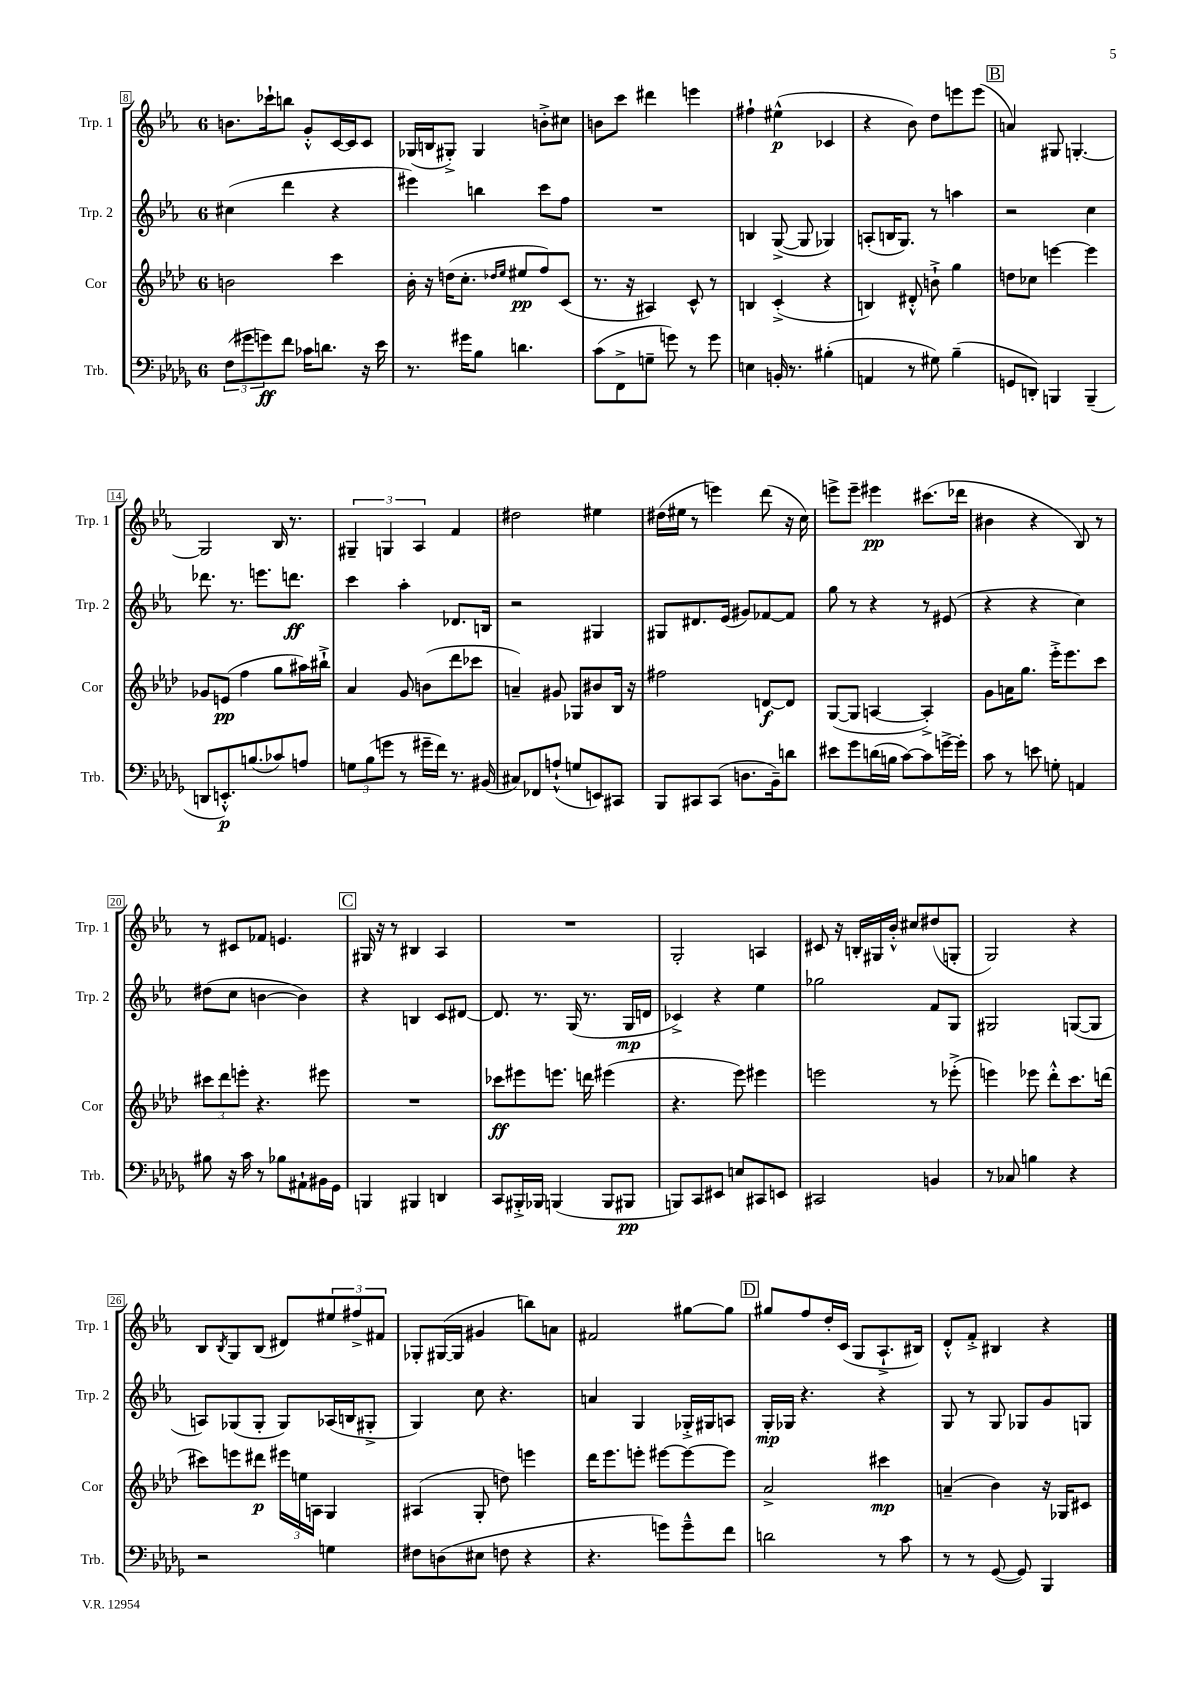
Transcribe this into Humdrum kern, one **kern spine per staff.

**kern	**kern	**kern	**kern
*staff4	*staff3	*staff2	*staff1
*clefF4	*clefG2	*clefG2	*clefG2
*k[b-e-a-d-g-]	*k[b-e-a-d-]	*k[b-e-a-]	*k[b-e-a-]
*M6/8	*M6/8	*M6/8	*M6/8
(12F\L	2b\	(4cc#\	8.b\L
12g#\	.	.	.
12g\)	.	.	.
.	.	.	16ccc-`\k
8f\J	.	4ddd\	8bb\J
16c-\LK	.	.	8g'^^/L
8.d\J	.	.	.
.	4ccc\	4r	[16c/L
.	.	.	16c/]J
16r	.	.	8c/J
16e-\	.	.	.
=	=	=	=
8.r	16b-'\	4eee#\)	(16G-/LL
.	16r	.	16B/J
.	(16dd\LK	.	8G#'^/J)
16g#\LK	8.cc'\J	.	.
8B-\J	.	4bb\	4G#/
.	16qqdd-/LL	.	.
.	16qqee-/JJ	.	.
4.d\	8ee#/L	.	.
.	8ff/)	8ccc\L	8b'^\L
.	(8c/J	8ff\J	8cc#\J
=	=	=	=
(8c\L	8.r	2.r	8b\L
8FF^\	.	.	8ccc\J
.	16r	.	.
8G~\J	4A#/)	.	4ddd#\
8g\)	.	.	.
8r	8c^^/	.	4eee\
8g\	8r	.	.
=	=	=	=
4E\	4B/	4B/	4ff#`\
16BB'/	(4c'^/	([8G^/	(4ee#^^\
8.r	.	.	.
.	.	8G/]	.
(4B#'\	4r	4G-/)	4c-/
=	=	=	=
4AA/	4B/)	(8A'/L	4r
.	.	16B/K	.
.	.	8.G/J)	.
8r	8d#'^^/	.	8b-\)
8G#\)	8b`^\	8r	8dd\L
(4B-~\	4gg\	4aa\	8eee\
.	.	.	(8eee\J
=	=	=	=
8GG/L	8dd\L	2r	4a/)
8DD'/J)	8cc-\J	.	.
4BBB/	[4eee\	.	8G#/
.	.	.	[4.G'/
(4BBB~/	4eee\]	4cc\	.
=	=	=	=
8DD/L	8g-/L	8.ddd-\	2G/]
8.EE'^^/)	(8e/J	.	.
.	.	8.r	.
.	4ff\	.	.
(8.B/	.	.	.
.	.	8.eee\L	.
8c-/)	8gg\L	.	16B-/
.	.	8.ddd\J	8.r
8A/J	16aa#\L)	.	.
.	16bb#`^\JJ	.	.
=	=	=	=
12G\L	4a-/	4ccc\	6G#~/
(12B-\	.	.	.
12g\J	.	.	6G/
8r	8g/	4aa-'\	.
.	.	.	6A-/
16g#~\LL	(8b\L	.	.
16f\JJ)	.	.	.
8.r	8ddd-\	8.d-/L	4f/
.	8ccc-\J	.	.
(16BB#/	.	16B/Jk	.
=	=	=	=
8C#/L)	4a~/)	2r	2dd#\
8FF-/	.	.	.
(8A`^^/J	8g#/	.	.
8G/L	8G-/L	.	.
8EE/)	8b#/	4G#/	4ee#\
8CC#/J	16B-/Jk	.	.
.	16r	.	.
=	=	=	=
8BBB-/L	2ff#\	8G#/L	(16dd#\LL
.	.	.	16ee#\JJ
8CC#/	.	8.d#/	8r
(8CC#/J	.	.	4eee\)
.	.	(16e-/Jk	.
8.D\L	.	8g#/L)	.
.	[8d/L	[8f-/	(8ddd\
16BB-~\k)	.	.	.
8d\J	8d/]J	8f-/]J	16r
.	.	.	16cc\)
=	=	=	=
8e#\L	([8G/L	8gg\	8eee^\L
8g-\	8G/]J	8r	8eee~\J
(16d\L	[4A/	4r	4eee#\
16B\JJ	.	.	.
[8c\L)	.	.	.
8c\]	4A'^/])	8r	(8.ccc#\L
[16g^\L	.	(8e#/	.
16g'\]JJ	.	.	16ddd-\Jk
=	=	=	=
8c\	8g\L	4r	4b#\
8r	16a\K	.	.
.	8.gg\J	.	.
8e\	.	4r	4r
8G'\	16eee-'^\LK	.	.
.	8.eee-\	.	.
4AA/	.	4cc\)	8B-/)
.	8ccc\J	.	8r
=	=	=	=
8B#\	12ccc#\L	(8dd#\L	8r
.	12ddd-\	.	.
16r	.	8cc\J	8c#/L
.	12eee'\J	.	.
16c\	.	.	.
8r	4.r	[4b\	8f-/J
8B-\L	.	.	4.e/
8AA#`\	.	4b\])	.
16BB#\L	8eee#\	.	.
16GG-\JJ	.	.	.
=	=	=	=
4BBB/	2.r	4r	16G#/
.	.	.	16r
.	.	.	8r
4BBB#/	.	4B/	4B#/
4DD/	.	8c/L	4A-/
.	.	[8d#/J	.
=	=	=	=
8CC/L	8ccc-\L	8.d#/]	2.r
16BBB#'^/L	8eee#\	.	.
16BBB-/JJ	.	8.r	.
(4BBB/	8.eee\J	.	.
.	.	(16G/	.
.	16ddd\	8.r	.
8BBB/L	(4eee#\	.	.
8BBB#/J	.	16G/LL	.
.	.	16d/JJ	.
=	=	=	=
8BBB/L)	4.r	4c-^/)	2G'/
8CC/	.	.	.
8EE#/J	.	4r	.
8E/L	8eee-\)	.	.
8CC#/	4eee#\	4ee-\	4A/
8EE/J	.	.	.
=	=	=	=
2CC#/	2eee\	2gg-\	8c#/
.	.	.	16r
.	.	.	16B'/LL
.	.	.	16G#/
.	.	.	16b-'^^/JJ
.	.	.	8cc#/L
4BB/	8r	8f/L	(8dd#/
.	(8eee-'^\	8G/J	8G'/J
=	=	=	=
8r	4eee\)	2G#/	2G/)
8C-/	.	.	.
4B\	8eee-\	.	.
.	8ddd-'^^\L	.	.
4r	8.ccc\	([8G/L	4r
.	.	8G/]J	.
.	(16ddd\Jk	.	.
=	=	=	=
2r	8ccc#\L)	8A/L)	8B-/L
.	.	.	8qB-/
.	8eee\	(8G-/	8G/
.	8ddd#\J	8G-'/J	(8B-/J
.	24eee#\LL	8G-/L)	8d#/L)
.	24ee\	.	.
.	24A\JJ	.	.
4G\	4G/	(16A-/L	12ee#/
.	.	16B/J	.
.	.	.	12ff#^/
.	.	8G#'^/J	.
.	.	.	12f#/J
=	=	=	=
8F#\L	(4A#/	4G/)	8G-'/L
(8D\	.	.	([16G#/L
.	.	.	16G#/]JJ
8E#\J	8G'/	8cc\	4g#/
8F\	8dd\)	4.r	.
4r	4eee\	.	8bb\L)
.	.	.	8a\J
=	=	=	=
4.r	16ddd-\LK	4a/	2f#/
.	8.eee-\	.	.
.	8eee'\J	4G/	.
8g\L)	[8eee#\L	.	.
8g~^^\	8eee#\_	16G-'^/LL	[8gg#\L
.	.	16G#/J	.
8f\J	8eee#\]J	8A/J	8gg#\]J
=	=	=	=
2d\	2a-^/	16G'/LL	8gg#/L
.	.	16G-/JJ	.
.	.	4.r	8ff/
.	.	.	16dd'/L
.	.	.	(16c/JJ
.	.	.	8G/L
8r	4ccc#\	4r	8.A-`^/
8c\	.	.	.
.	.	.	16B#/Jk)
=	=	=	=
8r	(4a~/	8G/	8d'^^/L
8r	.	8r	8f'^/J
([8GG-/	4b-\)	8G/	4B#/
8GG-/])	.	8G-/L	.
4BBB-/	16r	8g/	4r
.	16G-/LK	.	.
.	8c#/J	8G/J	.
==	==	==	==
*-	*-	*-	*-
